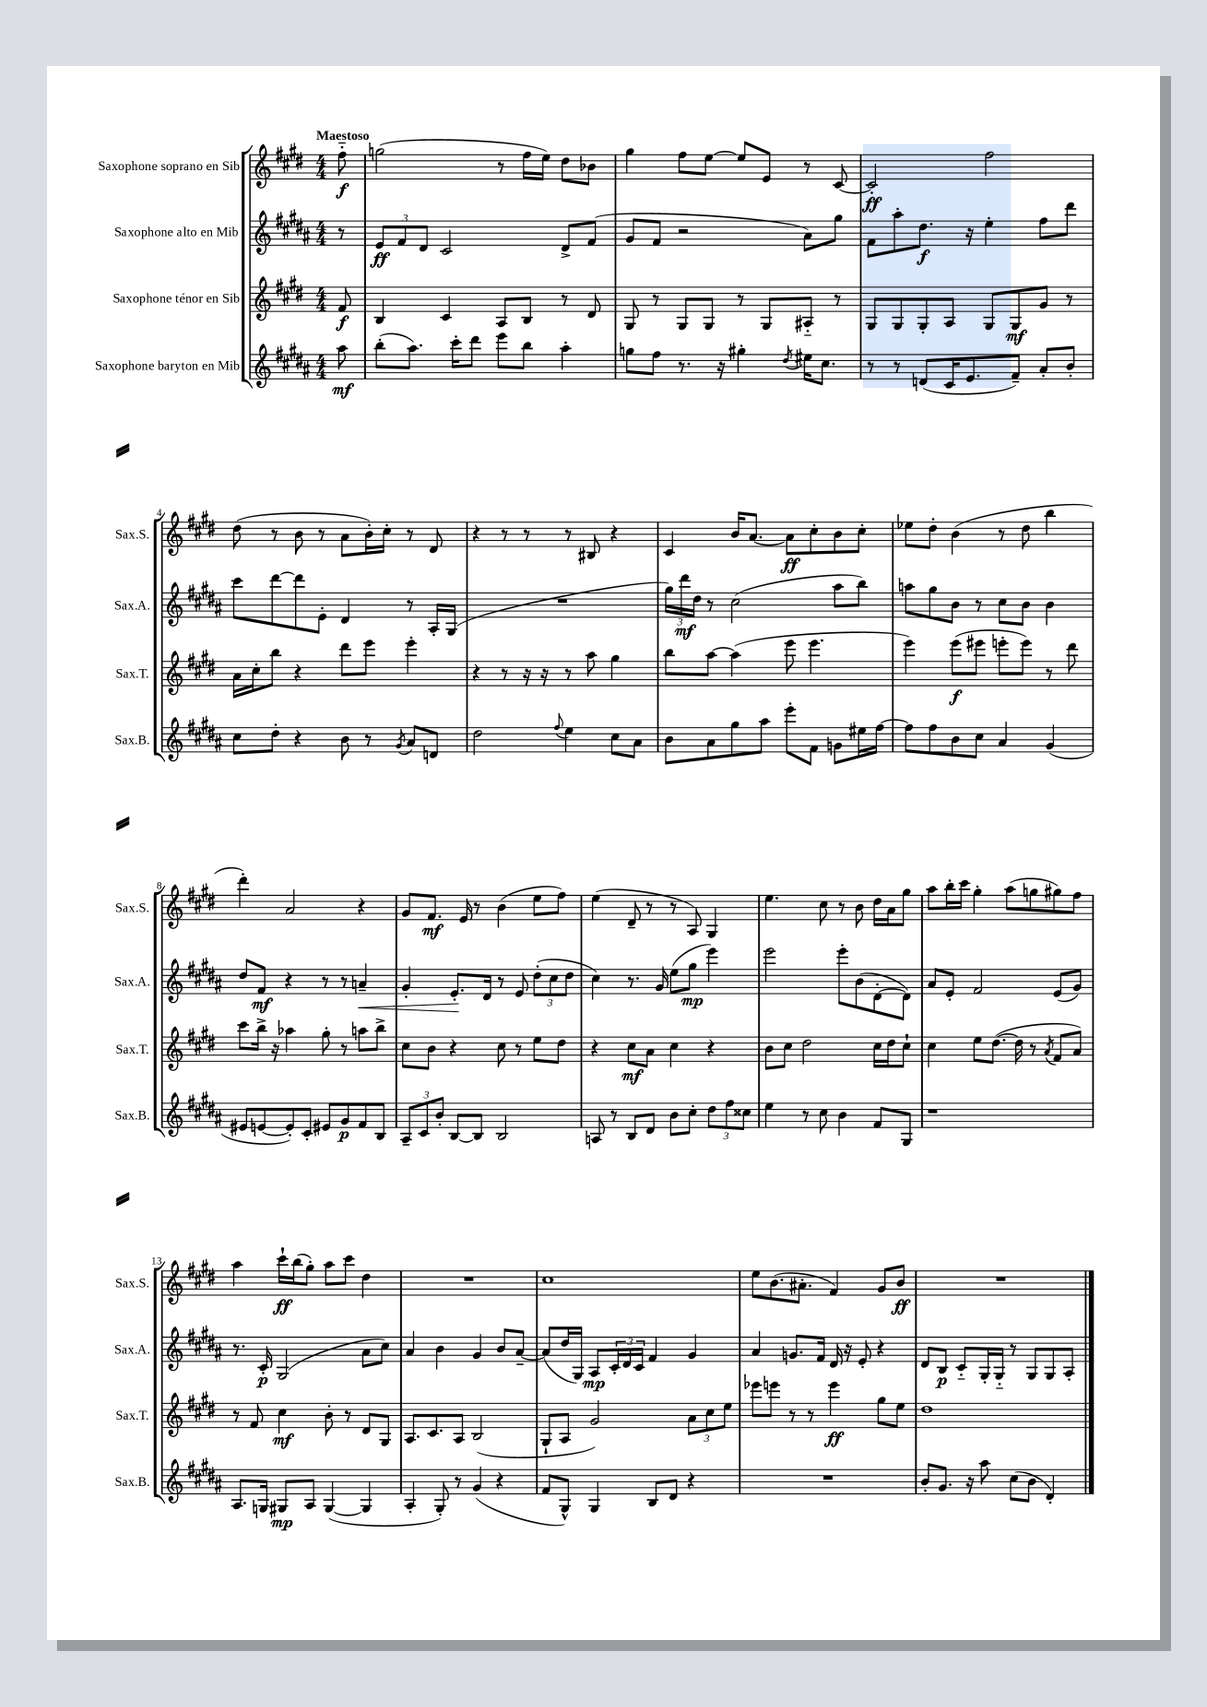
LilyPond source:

<<
\new StaffGroup <<
\new Staff = "s0" \with { instrumentName = "Saxophone soprano en Sib" shortInstrumentName = "Sax.S." } {
    \clef treble \key e \major \numericTimeSignature \time 4/4 \partial 8 \tempo "Maestoso"
    fis''8-_\f |
    g''2( r8 fis''16 e''16) dis''8 bes'8 |
    gis''4 fis''8 e''8~ e''8 e'8 r8 cis'8~ |
    cis'2-.\ff fis''2 |
    dis''8( r8 b'8 r8 a'8 b'16-.) cis''16-. r8 dis'8 |
    r4 r8 r8 r8 bis8 r4 |
    cis'4 b'16 a'8.~ a'8\ff cis''8-. b'8 cis''8-. |
    ees''8 dis''8-. b'4( r8 dis''8 b''4 |
    dis'''4-.) a'2 r4 |
    gis'8 fis'8.\mf e'16 r8 b'4( e''8 fis''8) |
    e''4( dis'8-- r8 r8 a8) gis4 |
    e''4. cis''8 r8 b'8 dis''16 a'16 gis''8 |
    a''8 b''16-. cis'''16 gis''4-. a''8( g''8 gis''8) fis''8 |
    a''4 cis'''16-!\ff b''16( gis''8-.) a''8 cis'''8 dis''4 |
    R1 |
    cis''1 |
    e''8 b'8.( ais'8.-. fis'4) gis'8 b'8\ff |
    R1 \bar "|." |
}
\new Staff = "s1" \with { instrumentName = "Saxophone alto en Mib" shortInstrumentName = "Sax.A." } {
    \clef treble \key b \major \numericTimeSignature \time 4/4 \partial 8
    r8 |
    \tuplet 3/2 { e'8\ff fis'8 dis'8 } cis'2 dis'8-> fis'8( |
    gis'8 fis'8 r2 ais'8) gis''8 |
    fis'8 ais''8-. dis''8.\f r16 e''4-. fis''8 dis'''8 |
    cis'''8 dis'''8~ dis'''8 e'8-. dis'4 r8 ais16-. gis16( |
    R1 |
    \tuplet 3/2 { gis''16) dis'''16\mf dis''16 } r8 cis''2( ais''8 b''8) |
    a''8 gis''8 b'8 r8 cis''8 b'8 b'4 |
    dis''8 fis'8\mf r4 r8 r8 a'4--\< |
    gis'4-. e'8.-.\! dis'16 r8 e'8 \tuplet 3/2 { dis''8-.( cis''8 dis''8 } |
    cis''4) r8. gis'16 e''8( gis''8\mp e'''4) |
    e'''2 e'''8-. b'8( dis'8~-. dis'8) |
    ais'8 e'8-. fis'2 e'8( gis'8) |
    r8. cis'16-.\p gis2( ais'8 cis''8) |
    ais'4 b'4 gis'4 b'8 ais'8~-- |
    ais'8( dis''16 gis16) ais8\mp \tuplet 3/2 { cis'16-. dis'16 cis'16 } fis'4 gis'4 |
    ais'4 g'8. fis'16 dis'16 r16 e'8-. r4 |
    dis'8 b8\p cis'8-_ gis16-. gis16-_ r8 gis8 gis8 ais8-. \bar "|." |
}
\new Staff = "s2" \with { instrumentName = "Saxophone ténor en Sib" shortInstrumentName = "Sax.T." } {
    \clef treble \key e \major \numericTimeSignature \time 4/4 \partial 8
    fis'8\f |
    b4 cis'4 a8 b8 r8 dis'8 |
    gis8 r8 gis8 gis8 r8 gis8 ais8-_ r8 |
    gis8 gis8 gis8-. a8 gis8 gis8\mf gis'8 r8 |
    a'16 cis''16-. b''8 r4 dis'''8 e'''8 e'''4-. |
    r4 r8 r16 r16 r8 a''8 gis''4 |
    b''8 a''8~ a''4( e'''8 e'''4. |
    e'''4) e'''8\f( eis'''8 e'''8-. e'''8) r8 dis'''8 |
    cis'''8 b''16-> r16 aes''4 gis''8-. r8 a''8 b''8-> |
    cis''8 b'8 r4 cis''8 r8 e''8 dis''8 |
    r4 cis''8\mf a'8 cis''4 r4 |
    b'8 cis''8 dis''2 cis''16 dis''16 cis''8-! |
    cis''4 e''8 dis''8.~( dis''16 r8 \acciaccatura { a'8 } fis'8 a'8) |
    r8 fis'8 cis''4\mf b'8-. r8 dis'8 gis8 |
    a8. cis'8. a8 b2( |
    gis8-! a8 gis'2) \tuplet 3/2 { a'8 cis''8 e''8 } |
    ees'''8 e'''8 r8 r8 e'''4\ff gis''8 e''8 |
    dis''1 \bar "|." |
}
\new Staff = "s3" \with { instrumentName = "Saxophone baryton en Mib" shortInstrumentName = "Sax.B." } {
    \clef treble \key b \major \numericTimeSignature \time 4/4 \partial 8
    ais''8\mf |
    b''8-.( ais''8.) cis'''16-. dis'''8 e'''8 b''8 ais''4-. |
    g''8 fis''8 r8. r16 gis''4-. \acciaccatura { dis''8 } eis''16 cis''8. |
    r8 r8 d'8( cis'16 e'8. fis'8--) ais'8-. b'8-. |
    cis''8 dis''8-. r4 b'8 r8 \acciaccatura { gis'8 } ais'8 d'8 |
    dis''2 \appoggiatura { fis''8 } e''4 cis''8 ais'8 |
    b'8 ais'8 gis''8 ais''8 e'''8-. fis'8 g'8 eis''16 fis''16~ |
    fis''8 fis''8 b'8 cis''8 ais'4 gis'4( |
    eis'8 e'8~ e'8-.) cis'8-. eis'8 gis'8\p fis'8 b8 |
    \tuplet 3/2 { ais8-- cis'8 b'8-. } b8~ b8 b2 |
    a8 r8 b8 dis'8 b'8 cis''8-. \tuplet 3/2 { dis''8 fis''8 cisis''8 } |
    e''4 r8 cis''8 b'4 fis'8 gis8 |
    r1 |
    ais8. g16 gis8\mp ais8 gis4~( gis4 |
    ais4-. gis8-.) r8 gis'4( r4 |
    fis'8 gis8-^) gis4 b8 dis'8 r4 |
    R1 |
    b'8-. gis'8. r16 ais''8 cis''8( b'8 dis'4-.) \bar "|." |
}
>>
>>
